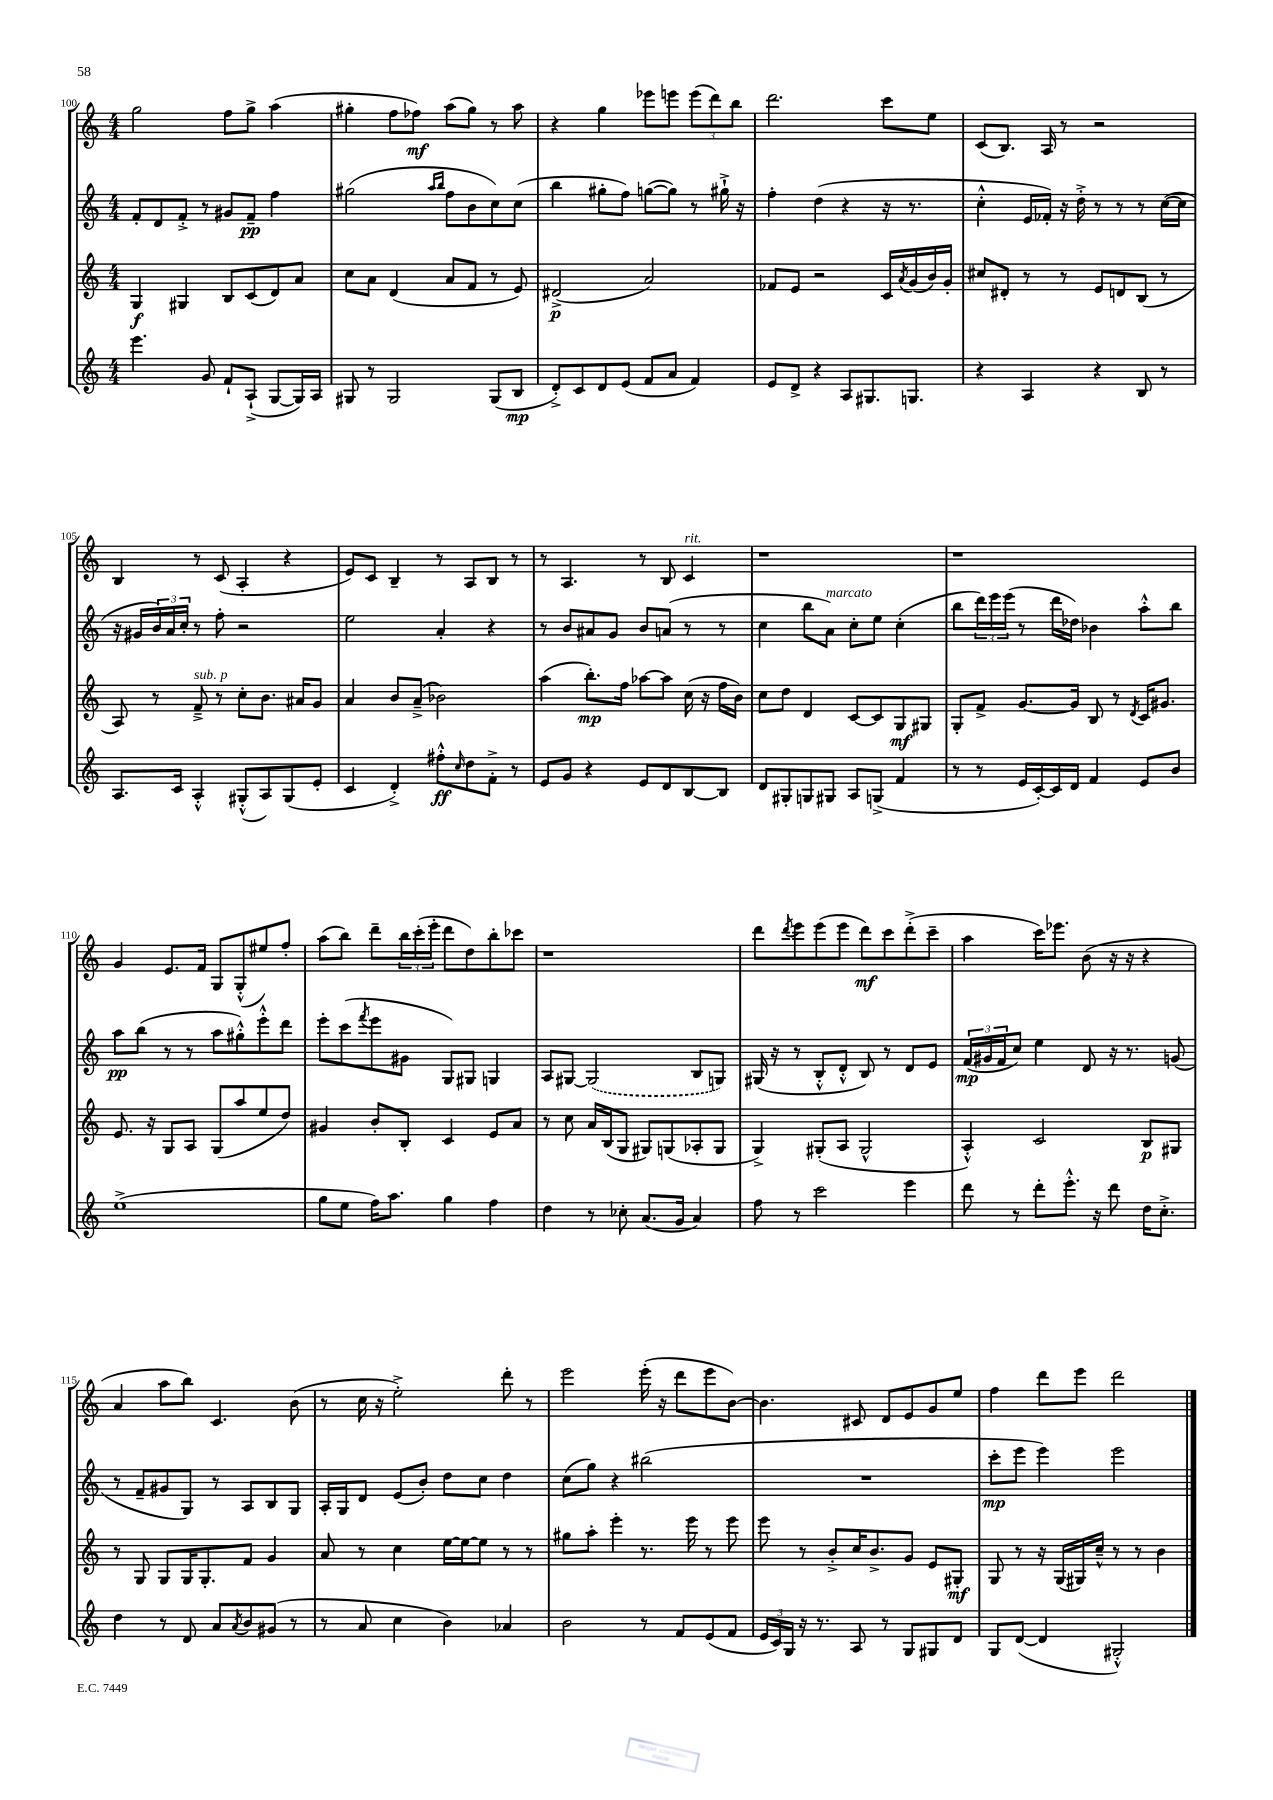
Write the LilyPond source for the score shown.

<<
\new StaffGroup <<
\new Staff = "s0" {
    \clef treble \key c \major \numericTimeSignature \time 4/4
    g''2 f''8 g''8-> a''4( |
    gis''4-. f''8 fes''8\mf) a''8( gis''8) r8 a''8 |
    r4 g''4 ees'''8 e'''8 \tuplet 3/2 { e'''8( d'''8) b''8 } |
    d'''2. c'''8 e''8 |
    c'8( b8.) a16 r8 r2 |
    b4 r8 c'8( a4-. r4 |
    e'8) c'8 b4-- r8 a8 b8 r8 |
    r8 a4. r8 b8 c'4^\markup { \italic "rit." } |
    r1 |
    r1 |
    g'4 e'8. f'16 g8 g8-.-^( eis''8) f''8-. |
    a''8( b''8) d'''8-- \tuplet 3/2 { b''16 c'''16-.( e'''16-. } d'''8 d''8) b''8-. ces'''8 |
    r1 |
    d'''8 \acciaccatura { d'''8 } e'''8 e'''8( e'''8 d'''8\mf) c'''8 d'''8-.->( c'''8-- |
    a''4 c'''16) ees'''8. b'8( r16 r16 r4 |
    a'4 a''8 b''8) c'4. b'8( |
    r8 c''16 r16 e''2-.->) d'''8-. r8 |
    e'''2 e'''16-.( r16 d'''8 e'''8 b'8~) |
    b'4. cis'8 d'8 e'8 g'8 e''8 |
    f''4 d'''8 e'''8 d'''2 \bar "|." |
}
\new Staff = "s1" {
    \clef treble \key c \major \numericTimeSignature \time 4/4
    f'8-. d'8 f'8-.-> r8 gis'8 f'8--\pp f''4 |
    gis''2( \grace { a''16 b''16 } f''8 b'8 c''8) c''8( |
    b''4 gis''8-. f''8) g''8~( g''8) r8 gis''16-!-> r16 |
    f''4-. d''4( r4 r16 r8. |
    c''4-.-^ e'16 fes'16-.) r16 d''16-.-> r8 r8 r8 c''16~( c''16 |
    r16 gis'16 \tuplet 3/2 { b'16) a'16 c''16-. } r8 f''8-. r2 |
    e''2 a'4-. r4 |
    r8 b'8 ais'8 g'8 b'8 a'8( r8 r8 |
    c''4 b''8 a'8^\markup { \italic "marcato" }) c''8-. e''8 c''4-.( |
    b''8 \tuplet 3/2 { d'''16) e'''16 e'''16( } r8 d'''16 des''16) bes'4 a''8-.-^ b''8 |
    a''8\pp b''8( r8 r8 a''8 gis''8-.-^) e'''8-.-^ d'''8 |
    e'''8-. c'''8( \acciaccatura { f'''8 } e'''8 gis'8 g8) gis8 g4 |
    a8 gis8~ \once \slurDashed gis2( b8 g8) |
    gis16( r16 r8 b8-.-^ d'8-.-^ b8) r8 d'8 e'8 |
    \tuplet 3/2 { f'16\mp( gis'16 f'16 } c''8) e''4 d'8 r16 r8. g'8( |
    r8 f'8-- gis'8 g8) r8 a8 b8 g8 |
    a16-. g16 d'8 e'8( b'8-.) d''8 c''8 d''4 |
    c''8( g''8) r4 bis''2( |
    R1 |
    c'''8-.\mp e'''8 e'''4) e'''2 \bar "|." |
}
\new Staff = "s2" {
    \clef treble \key c \major \numericTimeSignature \time 4/4
    g4\f gis4 b8 c'8( d'8) a'8 |
    c''8 a'8 d'4( a'8 f'8 r8 e'8) |
    dis'2->\p( a'2) |
    fes'8 e'8 r2 c'16 \acciaccatura { a'8 } g'16( b'16) g'16-. |
    cis''8 dis'8-. r8 r8 e'8 d'8 b8( r8 |
    a8) r8 f'8--->^\markup { \italic "sub. p" } r8 c''8-. b'8. ais'16 g'8 |
    a'4 b'8 a'8--->( bes'2) |
    a''4( b''8.-.\mp) f''16 aes''8~ aes''8 c''16( r16 f''16 b'16) |
    c''8 d''8 d'4 c'8~ c'8 g8\mf gis8 |
    g8-. f'8-> g'8.~ g'16 b8 r8 \acciaccatura { d'8 } c'16 gis'8. |
    e'8. r16 g8 a8 g8( a''8 e''8 d''8) |
    gis'4 b'8-. b8-. c'4 e'8 a'8 |
    r8 c''8 a'16 b16( g8 gis8) g8( aes8-. g8 |
    g4->) gis8-.( a8 gis2-^ |
    a4-.-^) c'2 b8\p gis8 |
    r8 g8 g8 g16 g8.-. f'8 g'4 |
    a'8 r8 c''4 e''16~ e''16~ e''8 r8 r8 |
    gis''8 a''8-. e'''4-. r8. e'''16 r8 e'''8 |
    e'''8 r8 b'8-.-> c''16 b'8.-> g'8 e'8 gis8-.\mf |
    g8 r8 r16 g16( gis16) c''16---^ r8 r8 b'4 \bar "|." |
}
\new Staff = "s3" {
    \clef treble \key c \major \numericTimeSignature \time 4/4
    e'''4. g'8 f'8-! a8-!->( g8~ g16) a16 |
    gis8 r8 gis2 gis8( b8\mp |
    d'8-.->) c'8 d'8 e'8( f'8 a'8 f'4) |
    e'8 d'8-> r4 a8 gis8. g8. |
    r4 a4 r4 b8 r8 |
    a8. c'16 a4-.-^ gis8-.-^( a8) gis8( e'8-. |
    c'4 d'4-.->) fis''8-.-^\ff \grace { c''16 } d''8 f'8-.-> r8 |
    e'8 g'8 r4 e'8 d'8 b8~ b8 |
    d'8 gis8-. g8 gis8 a8 g8->( f'4 |
    r8 r8 e'16 c'16~-.) c'16 d'16 f'4 e'8 b'8 |
    e''1->( |
    g''8 e''8 f''16) a''8. g''4 f''4 |
    d''4 r8 ces''8-. a'8.( g'16 a'4) |
    f''8 r8 c'''2 e'''4 |
    d'''8 r8 d'''8-. e'''8.-.-^ r16 d'''8 d''16 c''8.-.-> |
    d''4 r8 d'8 a'8 \acciaccatura { a'8 } b'8 gis'8( r8 |
    r8 a'8 c''4 b'4) aes'4 |
    b'2 r8 f'8 e'8( f'8 |
    \tuplet 3/2 { e'16 c'16) g16 } r16 r8. a8 r8 g8 gis8 d'8 |
    g8 d'8~( d'4 gis2-.-^) \bar "|." |
}
>>
>>
\layout { \context { \Score currentBarNumber = #100 } }
